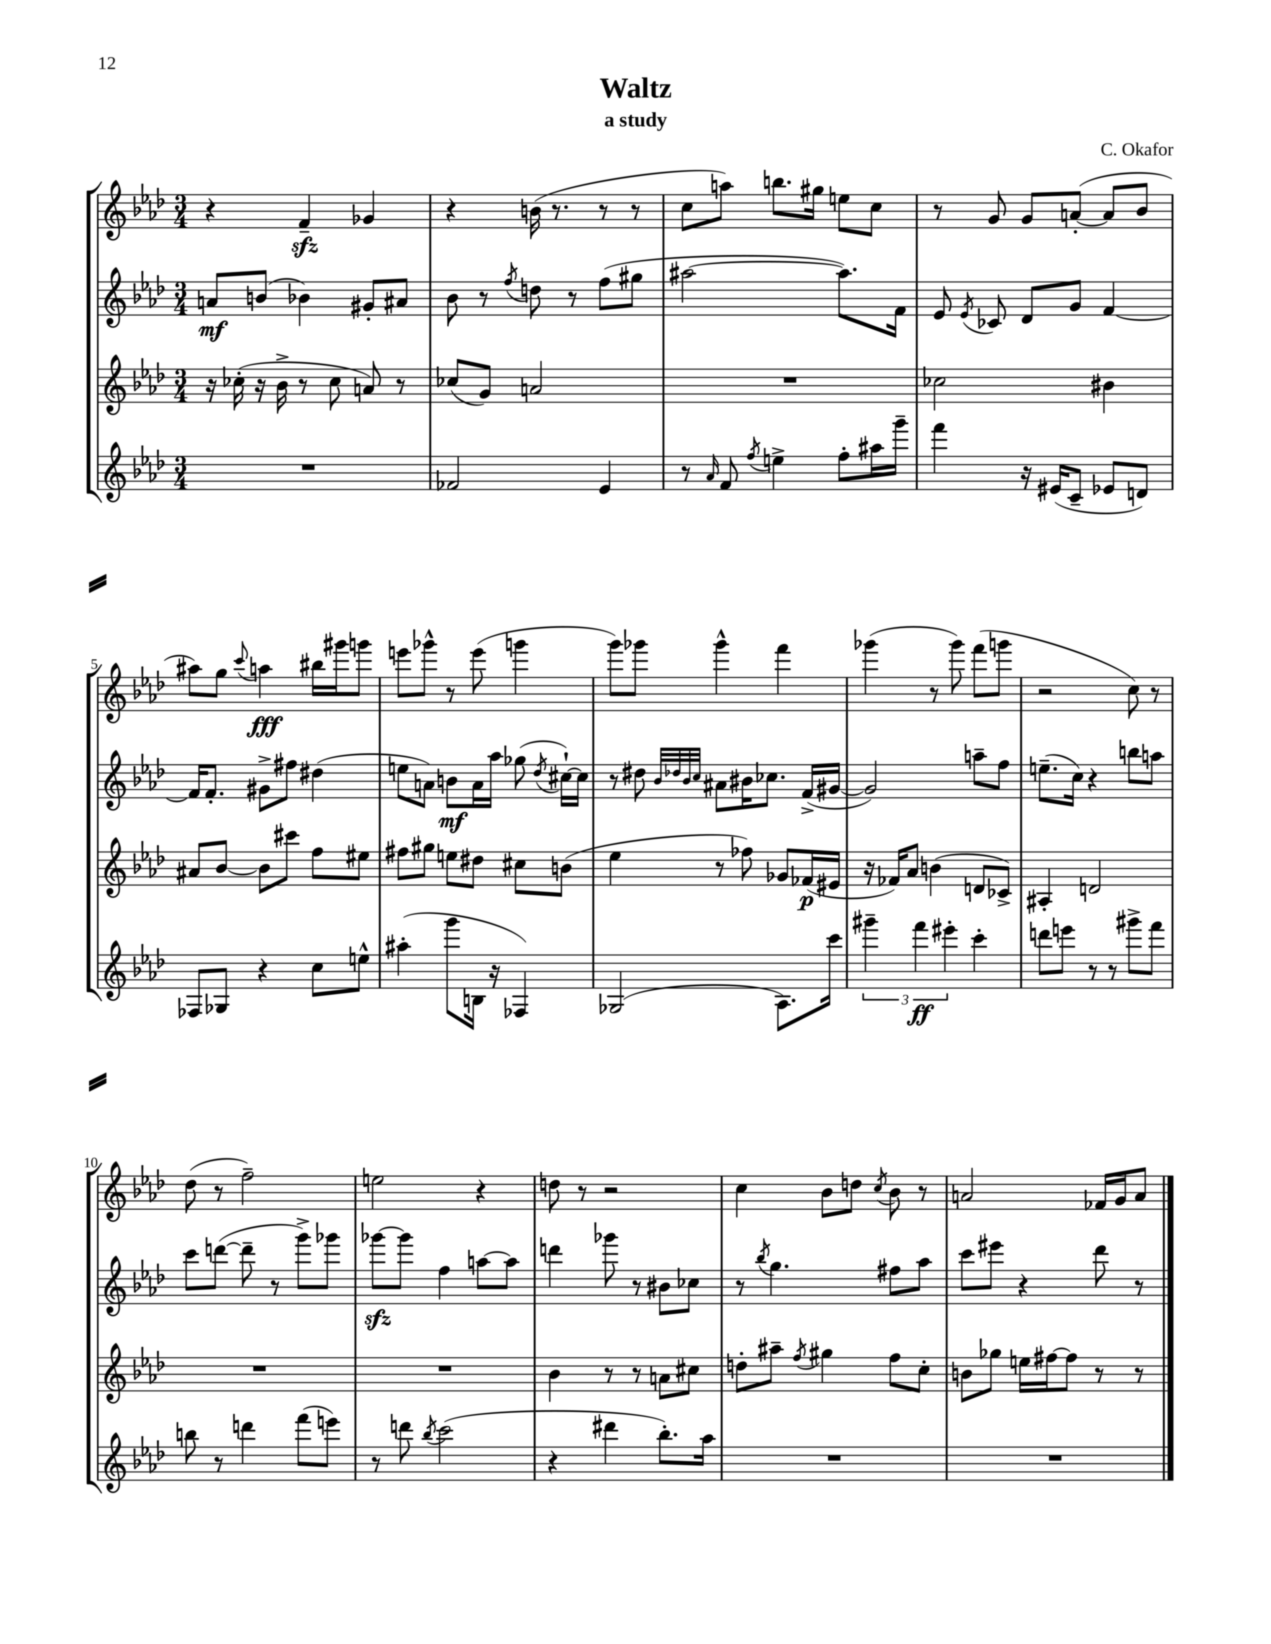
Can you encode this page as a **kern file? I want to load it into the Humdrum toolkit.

**kern	**kern	**kern	**kern
*staff4	*staff3	*staff2	*staff1
*clefG2	*clefG2	*clefG2	*clefG2
*k[b-e-a-d-]	*k[b-e-a-d-]	*k[b-e-a-d-]	*k[b-e-a-d-]
*M3/4	*M3/4	*M3/4	*M3/4
2.r	16r	8a	4r
.	(16cc-'	.	.
.	16r	(8b	.
.	16b-^	.	.
.	8r	4b-)	4f~
.	8cc-	.	.
.	8a)	8g#'	4g-
.	8r	8a#	.
=	=	=	=
2f-	(8cc-	8b-	4r
.	8g)	8r	.
.	.	8qff	.
.	2a	8dd	(16b
.	.	.	8.r
.	.	8r	.
4e-	.	(8ff	8r
.	.	8gg#	8r
=	=	=	=
8r	2.r	[2aa#	8cc
16qqa-	.	.	.
8f	.	.	8aa)
8qff	.	.	.
4ee^	.	.	8.bb
.	.	.	16gg#
8ff'	.	8.aa#])	8ee
16aa#	.	.	8cc
16ggg~	.	16f	.
=	=	=	=
4fff	2cc-	8e-	8r
.	.	8qe-	.
.	.	8c-	8g
16r	.	8d-	8g
(16e#	.	.	.
8c~	.	8g	([8a'
8e-	4b#	[4f	8a]
8d)	.	.	8b-
=	=	=	=
8F-	8a#	16f]	8aa#)
.	.	8.f'	.
8G-	[8b-	.	8gg
.	.	.	8qqccc
4r	8b-]	8g#^	4aa
.	8ccc#	8ff#	.
8cc	8ff	(4dd#	16bb#
.	.	.	16ggg#
8ee^^	8ee#	.	8ggg
=	=	=	=
(4aa#'	8ff#	8ee	8eee
.	8gg#	8a)	8ggg-^^
8ggg	8ee	8b	8r
16B	8dd#	16a	(8eee
16r	.	16aa-	.
4F-)	8cc#	(8gg-	4ggg
.	.	8qdd-	.
.	(8b	[16cc#`)	.
.	.	16cc#]	.
=	=	=	=
(2G-	4ee-	8r	8ggg)
.	.	8dd#	8ggg-
.	.	32qqb-	.
.	.	32qqdd-	.
.	.	32qqb-	.
.	.	32qqcc	.
.	8r	8a#	4ggg-^^
.	8ff-)	16b#	.
.	.	8.cc-	.
8.A-)	8g-	.	4fff
.	(16f-	(16f^	.
16ccc	16e#	[16g#	.
=	=	=	=
6ggg#~	16r	2g#])	(4ggg-
.	16f-)	.	.
.	8a-	.	.
6fff	.	.	.
.	(4b	.	8r
6eee#'	.	.	.
.	.	.	8ggg-)
4ccc'	8d	8aa~	(8fff
.	8c-^)	8ff	8ggg
=	=	=	=
8ddd	4A#'	(8.ee~	2r
8eee	.	.	.
.	.	16cc)	.
8r	2d	4r	.
8r	.	.	.
8ggg#^	.	8bb	8cc)
8fff	.	8aa	8r
=	=	=	=
8bb	2.r	8ccc	(8dd-
8r	.	([8ddd	8r
4ddd	.	8ddd~]	2ff~)
.	.	8r	.
(8fff	.	8ggg^)	.
8eee)	.	8ggg-	.
=	=	=	=
8r	2.r	[8ggg-	2ee
8ddd	.	8ggg-]	.
8qbb-	.	.	.
(2ccc	.	4ff	.
.	.	[8aa	4r
.	.	8aa]	.
=	=	=	=
4r	4b-	4ddd	8dd
.	.	.	8r
4ddd#	8r	8ggg-	2r
.	8r	8r	.
8.bb-')	8a	8b#	.
.	8cc#	8cc-	.
16aa-	.	.	.
=	=	=	=
2.r	8dd'	8r	4cc
.	.	8qbb-	.
.	8aa#~	4.gg	.
.	8qff	.	.
.	4gg#	.	8b-
.	.	.	8dd
.	.	.	8qcc
.	8ff	8ff#	8b-
.	8cc'	8aa-	8r
=	=	=	=
2.r	8b	8ccc	2a
.	8gg-	8eee#	.
.	16ee	4r	.
.	[16ff#	.	.
.	8ff#]	.	.
.	8r	8ddd-	16f-
.	.	.	16g
.	8r	8r	8a
==	==	==	==
*-	*-	*-	*-
